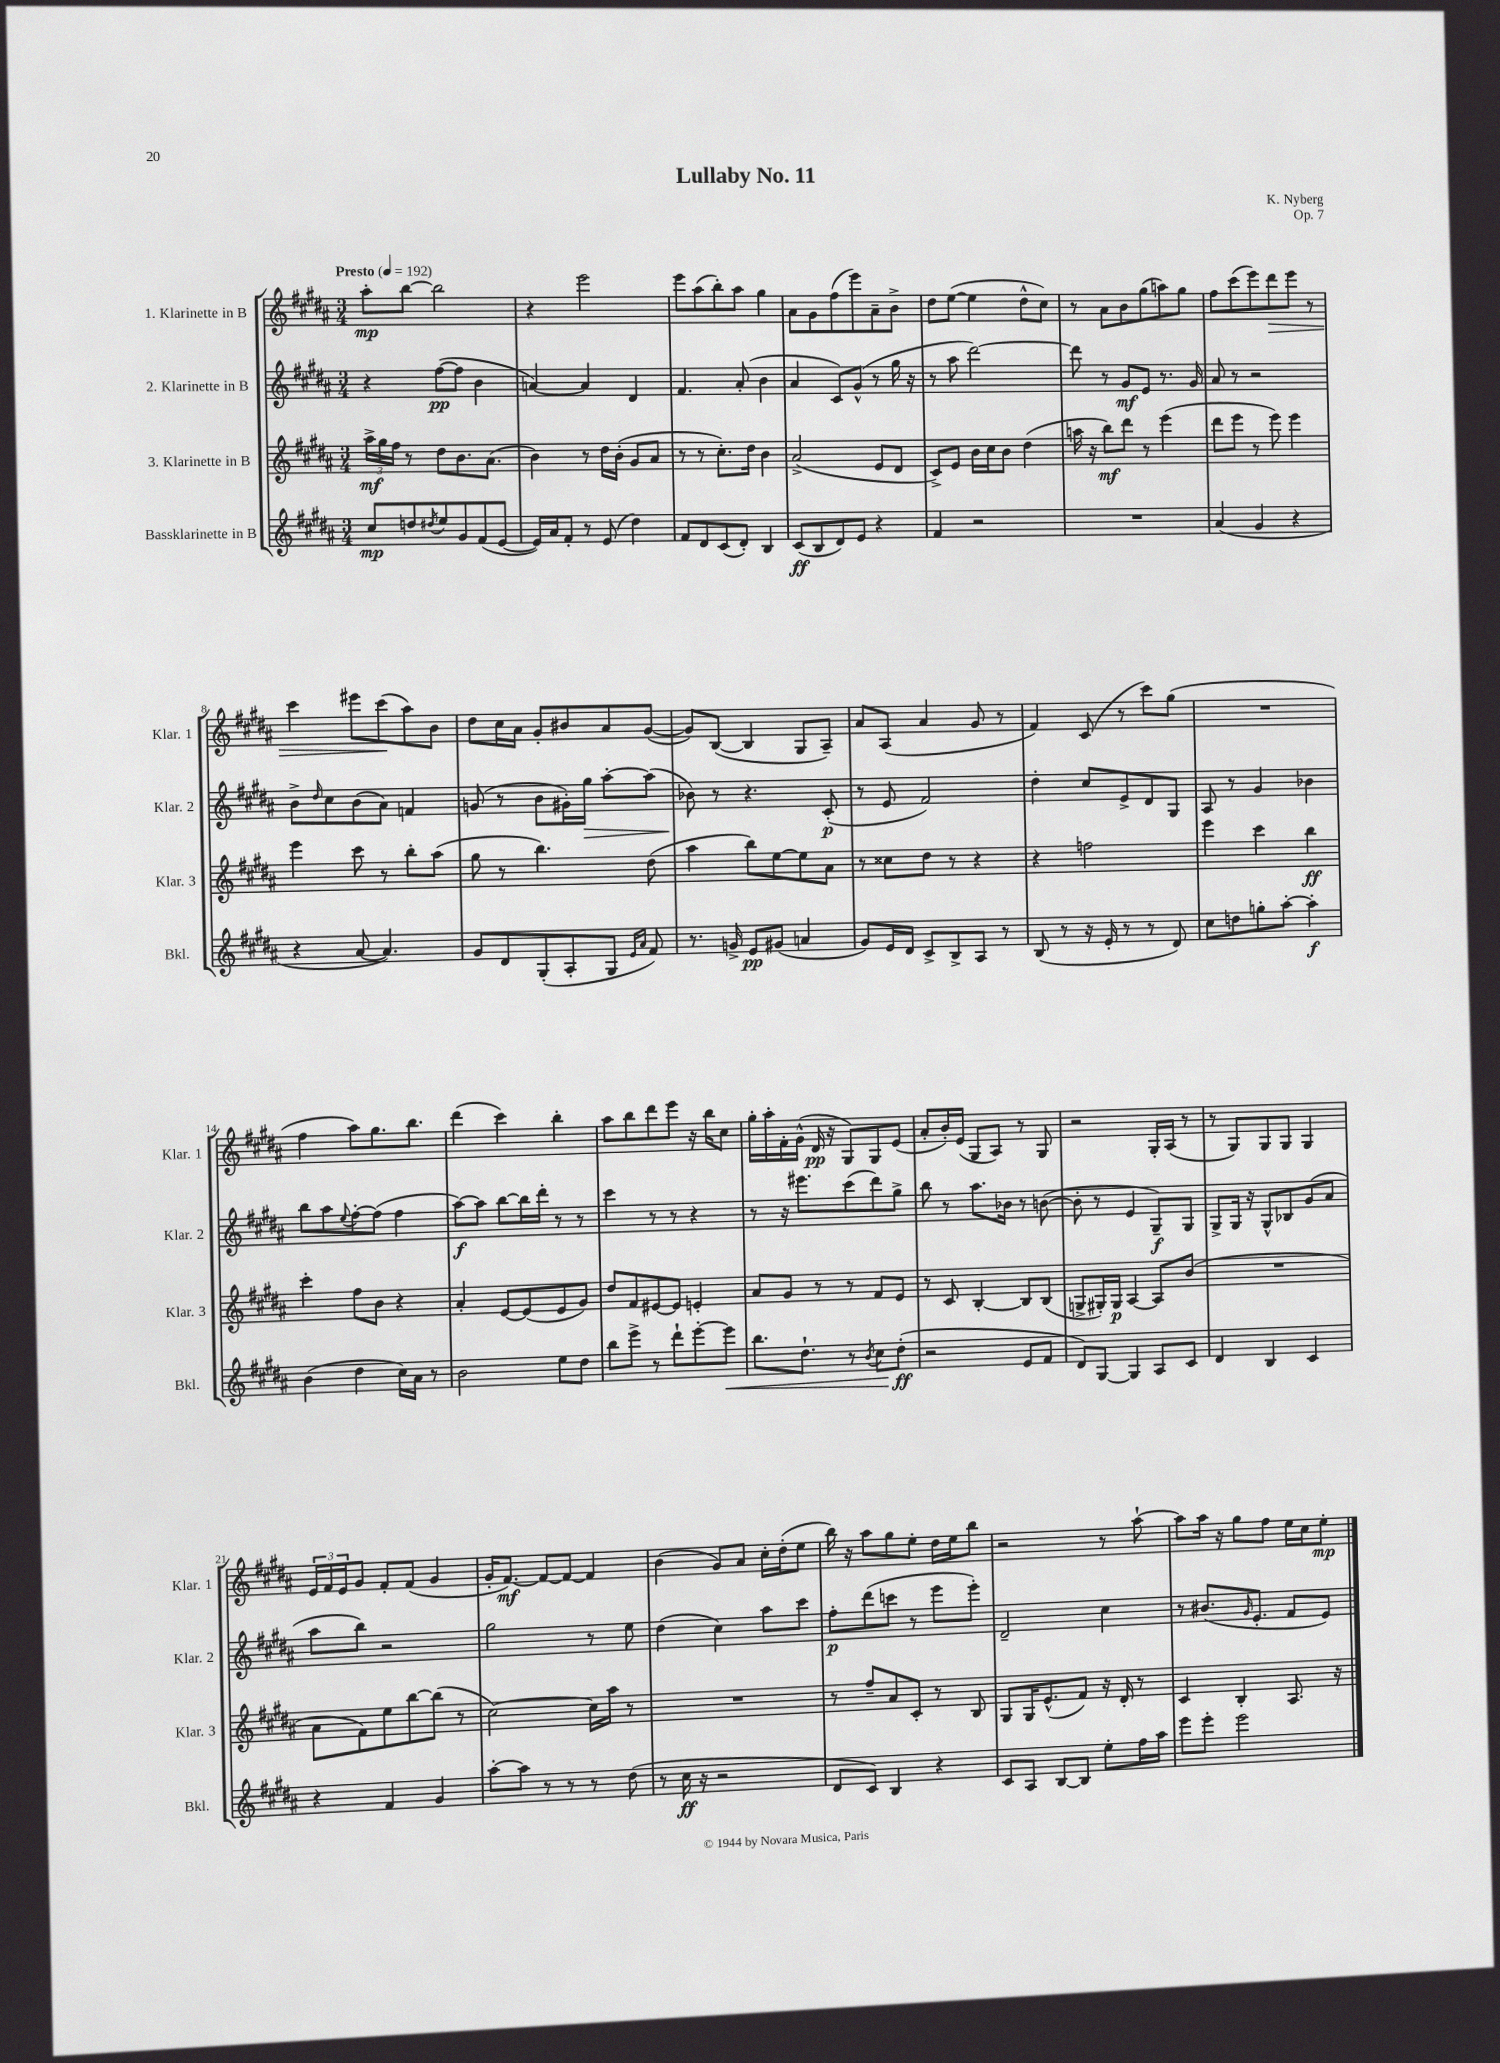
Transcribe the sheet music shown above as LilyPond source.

\header { title = "Lullaby No. 11" composer = "K. Nyberg" opus = "Op. 7" }
<<
\new StaffGroup <<
\new Staff = "s0" \with { instrumentName = "1. Klarinette in B" shortInstrumentName = "Klar. 1" } {
    \clef treble \key b \major \numericTimeSignature \time 3/4 \tempo "Presto" 4 = 192
    ais''8-.\mp b''8~ b''2 |
    r4 e'''2 |
    e'''8 ais''8( b''8-.) ais''8 gis''4 |
    ais'8 gis'8 fis''8( e'''8) ais'8-- b'8-> |
    dis''8 e''8~( e''4 dis''8-^ cis''8) |
    r8 ais'8 b'8 gis''8( a''8) gis''8 |
    fis''8 cis'''8( e'''8) dis'''8\> e'''8 r8 |
    cis'''4 eis'''8 cis'''8\!( ais''8) b'8 |
    dis''8 cis''16 ais'16 gis'8-. bis'8 ais'8 gis'8~( |
    gis'8) b8~( b4 gis8 ais8--) |
    ais'8 ais8( ais'4 gis'8 r8 |
    fis'4) cis'8( r8 cis'''8) gis''8( |
    R2. |
    fis''4 ais''8) gis''8. b''8. |
    dis'''4( cis'''4) b''4-. |
    ais''8 b''8 dis'''8 e'''8 r16 b''16 cis''8 |
    gis''16-. ais''16-. fis'16-. gis'16-^( dis'16\pp r16 gis8) gis8 e'8( |
    ais'8-. b'16-.) e'16( gis8 ais8) r8 gis8 |
    r2 gis16-. ais16( r8 |
    r8 gis8) gis8 gis8 gis4 |
    \tuplet 3/2 { e'16 fis'16 e'16 } gis'8 fis'8-. fis'8( gis'4 |
    gis'16-. fis'8.~\mf) fis'8~ fis'8~ fis'4 |
    b'4( gis'8) ais'8 cis''16-. dis''16-.( e''8 |
    b''16) r16 ais''8 gis''8 e''8-. dis''16 e''16 b''8 |
    r2 r8 ais''8~-! |
    ais''8 ais''16 r16 gis''8 fis''8 e''16 cis''16 e''8-.\mp \bar "|." |
}
\new Staff = "s1" \with { instrumentName = "2. Klarinette in B" shortInstrumentName = "Klar. 2" } {
    \clef treble \key b \major \numericTimeSignature \time 3/4
    r4 fis''8~\pp( fis''8 b'4 |
    a'4~) a'4 dis'4 |
    fis'4. ais'8-.( b'4 |
    ais'4 cis'8) gis'8-^( r8 gis''16 r16 |
    r8 ais''8 dis'''2~) |
    dis'''8 r8 gis'8\mf e'8 r8. gis'16 |
    ais'8 r8 r2 |
    b'8-> \grace { dis''16 } cis''8 b'8( ais'8) f'4 |
    g'8( r8 b'8 gis'16-.) gis''16\> ais''8~-. ais''8( |
    bes'8\!) r8 r4. cis'8-.\p( |
    r8 e'8 fis'2) |
    dis''4-. cis''8 e'8-> dis'8 gis8 |
    ais8 r8 gis'4 bes'4 |
    b''8 ais''8 \appoggiatura { e''8 } fis''8~-. fis''8( fis''4 |
    ais''8~\f) ais''8 b''8~ b''16 dis'''16-. r8 r8 |
    cis'''4 r8 r8 r4 |
    r8 r16 eis'''8. cis'''8( dis'''8) gis''8-> |
    b''8 r8 ais''8. bes'16 r8 b'8~( |
    b'8-. r8 e'4 gis8--\f) gis8 |
    gis8-> gis16 r16 gis8-^ bes8 gis'8( ais'8 |
    ais''8 b''8) r2 |
    gis''2 r8 e''8 |
    dis''4( cis''4) ais''8 cis'''8 |
    fis''8-.\p dis'''8( c'''8 r8 e'''8 e'''8-.) |
    dis'2-- cis''4 |
    r8 bis'8.( \grace { gis'16 } e'8.-. fis'8 e'8) \bar "|." |
}
\new Staff = "s2" \with { instrumentName = "3. Klarinette in B" shortInstrumentName = "Klar. 3" } {
    \clef treble \key b \major \numericTimeSignature \time 3/4
    \tuplet 3/2 { ais''16->\mf gis''16 fis''16 } r8 dis''8 b'8. ais'8.( |
    b'4) r8 dis''16 b'16-.( gis'8 ais'8 |
    r8 r8 cis''8.-.) dis''16 b'4 |
    ais'2->( e'8 dis'8 |
    cis'8->) e'8 b'16 cis''16 b'8 dis''4( |
    a''16 r16 b''8\mf) dis'''8 r8 e'''4( |
    dis'''8 e'''8 r8 e'''8) e'''4 |
    e'''4 cis'''8 r8 b''8-. ais''8( |
    gis''8 r8 b''4.) dis''8( |
    ais''4 b''8) e''8~ e''8 ais'8 |
    r8 cisis''8 dis''8 r8 r4 |
    r4 f''2 |
    e'''4 cis'''4 b''4\ff |
    cis'''4-. fis''8 b'8 r4 |
    ais'4-. e'8~ e'8( e'8 gis'8) |
    dis''8 fis'8 eis'8~ eis'8 e'4-. |
    ais'8 gis'8 r8 r8 fis'8 e'8 |
    r8 cis'8 b4~-. b8 b8( |
    g8-> gis16-.) gis16\p ais4~ ais8 b'8( |
    R2. |
    ais'8 fis'8) e''8 b''8~ b''8( r8 |
    cis''2~) cis''16 ais''16 r8 |
    R2. |
    r8 fis''8-- ais'8 cis'8-. r8 b8 |
    gis8 gis16 e'8.-^( fis'8) r16 dis'16-. r8 |
    cis'4 b4-. ais8. r16 \bar "|." |
}
\new Staff = "s3" \with { instrumentName = "Bassklarinette in B" shortInstrumentName = "Bkl." } {
    \clef treble \key b \major \numericTimeSignature \time 3/4
    cis''8\mp d''8 \acciaccatura { dis''8 } e''8 gis'8 fis'8( e'8~ |
    e'16) ais'16 fis'8-. r8 e'8( dis''4) |
    fis'8 dis'8 cis'8( dis'8-.) b4 |
    cis'8\ff( b8 dis'8) e'8 r4 |
    fis'4 r2 |
    R2. |
    ais'4( gis'4 r4 |
    r4 ais'8~ ais'4.) |
    gis'8 dis'8 gis8-.( ais8-. gis8 \grace { e'16 ais'16 } fis'8) |
    r8. g'16-> e'8\pp gis'8( a'4 |
    gis'8) e'16 dis'16 cis'8-> b8-> ais8 r8 |
    b8( r8 r16 e'16-. r8 r8 dis'8) |
    cis''8 d''8 g''8-. ais''8~-. ais''4-.\f |
    b'4( dis''4 cis''16) ais'16 r8 |
    b'2 e''8 dis''8 |
    b''8 e'''8-> r8 dis'''8-! e'''8~-. e'''8\< |
    b''8. dis''8.-! r8 \acciaccatura { b'8 } cis''8 dis''8-.\ff\!( |
    r2 e'8 fis'8 |
    dis'8) gis8~ gis4 ais8 cis'8 |
    dis'4 b4 cis'4 |
    r4 fis'4 gis'4 |
    ais''8~-. ais''8 r8 r8 r8 dis''8( |
    r8 cis''16\ff r16 r2 |
    dis'8 cis'8) b4 r4 |
    cis'8 ais8 b8~ b8 e''8-. fis''16 ais''16 |
    e'''8 e'''8-. e'''2 \bar "|." |
}
>>
>>
